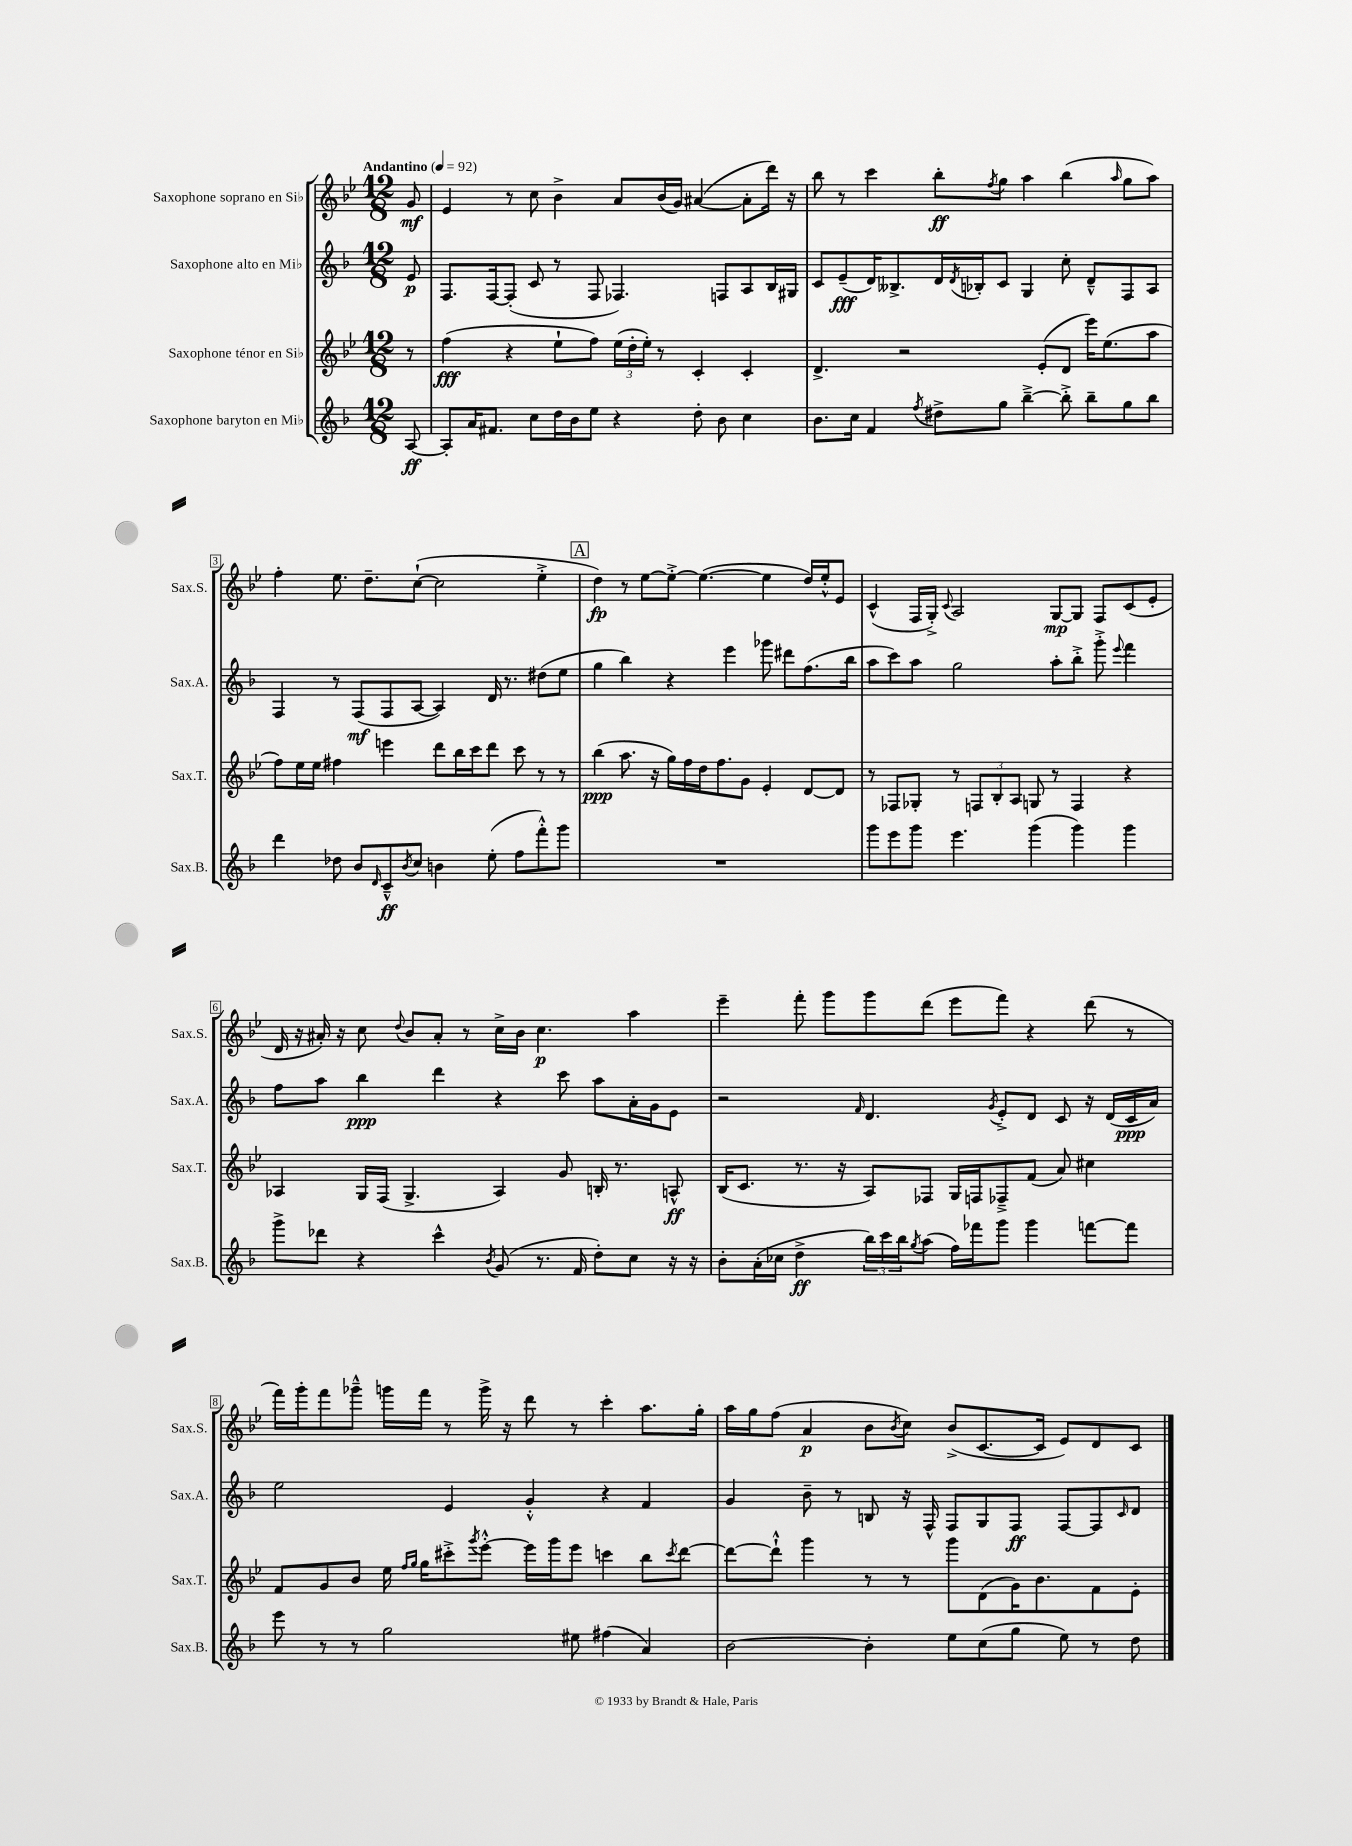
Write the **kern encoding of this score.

**kern	**kern	**kern	**kern
*staff4	*staff3	*staff2	*staff1
*clefG2	*clefG2	*clefG2	*clefG2
*k[b-]	*k[b-e-]	*k[b-]	*k[b-e-]
*M12/8	*M12/8	*M12/8	*M12/8
*MM92	*MM92	*MM92	*MM92
[8A	8r	8e	8g
=	=	=	=
8A']	(4ff	8.F	4e-
16a	.	.	.
8.f#	.	[16F	.
.	4r	(8F']	8r
8cc	.	8c	8cc
16dd	8ee-`	8r	4b-^
16b-	.	.	.
8ee	8ff)	8F	.
4r	(24ee-	4.F-)	8a
.	24dd'	.	.
.	24ee-')	.	.
.	8r	.	(16b-
.	.	.	16g)
8dd'	4c'	.	([4a#
8b-	.	8F	.
4cc	4c'	8A	8a#']
.	.	16B-	16ddd)
.	.	16G#	16r
=	=	=	=
8.b-	4.d^	8c	8bb-
.	.	(8e~	8r
16cc	.	.	.
4f	.	16d)	4ccc
.	.	8.B--^	.
.	2r	.	.
8qff	.	.	.
8dd#^	.	16d	8bb-'
.	.	8qd	.
.	.	16B-'	.
.	.	.	8qff
8gg	.	8c	8gg
[4bb-~^	.	4G	4aa
.	(8e-'	.	.
8bb-'^]	8d	8cc'	(4bb-
8bb-~	16eee-)	8d~^^	.
.	(8.ee-	.	.
.	.	.	16qqaa
8gg	.	8F	8gg
8bb-	8aa	8A	8aa)
=	=	=	=
4ddd	8ff)	4F	4ff'
.	16ee-	.	.
.	16ee-	.	.
8dd-	4ff#	8r	8.ee-
8b-	.	(8F	.
.	.	.	8.dd~
16qqd	.	.	.
8c~^^	4eee	8F	.
8qb-	.	.	.
8cc	.	[8A	([8cc`
4b	8ddd	4A])	2cc]
.	16bb-	.	.
.	16ccc	.	.
(8ee'	8ddd	16d	.
.	.	8.r	.
8ff	8ccc	.	.
8fff'^^)	8r	(8dd#	4ee-'^
8ggg	8r	8ee	.
=	=	=	=
1.r	(4bb-	4gg	4dd)
.	8.aa	4bb-)	8r
.	.	.	[8ee-
.	16r	.	.
.	16gg)	4r	8ee-'^_
.	16ff	.	.
.	16dd	.	(4.ee-_
.	8.ff	.	.
.	.	4eee	.
.	8g	.	.
.	4e-'	8ggg-	4ee-]
.	.	8ddd#	.
.	[8d	(8.ff	16dd)
.	.	.	16ee-'^^
.	8d]	.	8e-
.	.	16bb-	.
=	=	=	=
8ggg	8r	8aa	(4c^^
8eee	8F-	8ccc)	.
8ggg	8G-'	8aa	16F
.	.	.	16G'^)
.	.	.	8qqc
4.eee	8r	2gg	2A
.	12F	.	.
.	12B-'	.	.
.	12A	.	.
(4ggg	8G	.	.
.	8r	8aa'	[8G
4ggg)	4F	8bb-'^	8G]
.	.	8ggg'^	8F
.	.	8qqeee	.
4ggg	4r	4fff	(8c
.	.	.	8e-'
=	=	=	=
8ggg^	4A-	8ff	16d
.	.	.	16r
8ddd-	.	8aa	16a#')
.	.	.	16r
4r	16G	4bb-	8cc
.	(16F	.	.
.	.	.	8qqdd
.	4.G^	.	8b-
4ccc^^	.	4ddd	8a#'
.	.	.	8r
8qb-	.	.	.
(8g	4A-)	4r	16cc^
.	.	.	16b-
8.r	.	.	4.cc
.	8g	8ccc	.
16f	.	.	.
8dd')	16B'	8aa	.
.	8.r	.	.
8cc	.	16a'	4aa
.	.	16g	.
16r	8A^^	8e	.
16r	.	.	.
=	=	=	=
8b-'	(16B-	2r	4eee-~
.	8.c	.	.
(16a'	.	.	.
16cc-	.	.	.
4dd^	8.r	.	8fff'
.	.	.	8ggg
.	16r	.	.
.	.	16qqf	.
24bb-)	8A)	4.d	8ggg
24ccc	.	.	.
24bb-	.	.	.
8qgg	.	.	.
(8aa	8F-	.	(8ddd
16ff)	16G	.	8eee-
16fff-	16F	.	.
.	.	8qg	.
8ggg	8F-~^	8e'^	8fff)
4ggg	(8f	8d	4r
.	8a)	8c	.
[8fff	4cc#	16r	(8ddd
.	.	(16d	.
8fff]	.	16c	8r
.	.	16a)	.
=	=	=	=
8eee	8f	2ee	16fff)
.	.	.	16ggg'
8r	8g	.	8fff
8r	8b-	.	8ggg-~^^
2gg	16ee-	.	16ggg
.	16qqff	.	.
.	16qqgg	.	.
.	16gg	.	16fff
.	8ccc#'^	4e	8r
.	8qggg	.	.
.	[8eee-'^^	.	16ggg^
.	.	.	16r
.	16eee-]	4g'^^	8ddd
.	16ggg	.	.
8ee#	8eee-	.	8r
(4ff#	4ccc	4r	4ccc'
4a)	8bb-	4f	8.aa
.	8qccc	.	.
.	[8ddd	.	.
.	.	.	16gg'
=	=	=	=
[2b-	8ddd_	4g	16aa
.	.	.	16gg
.	8ddd`^^]	.	(8ff
.	4ggg	8b-~	4a
.	.	8r	.
4b-']	8r	8B	8b-
.	.	.	8qb-
.	8r	16r	8cc)
.	.	16F^^	.
8ee	8ggg	8F	(8b-^
(8cc	(8d	8G	[8.c
8gg	16g)	8F	.
.	8.b-	.	16c]
8ee)	.	[8F	8e-)
8r	8f	8F]	8d
.	.	16qqc	.
8dd	8e-'	8d	8c
==	==	==	==
*-	*-	*-	*-
